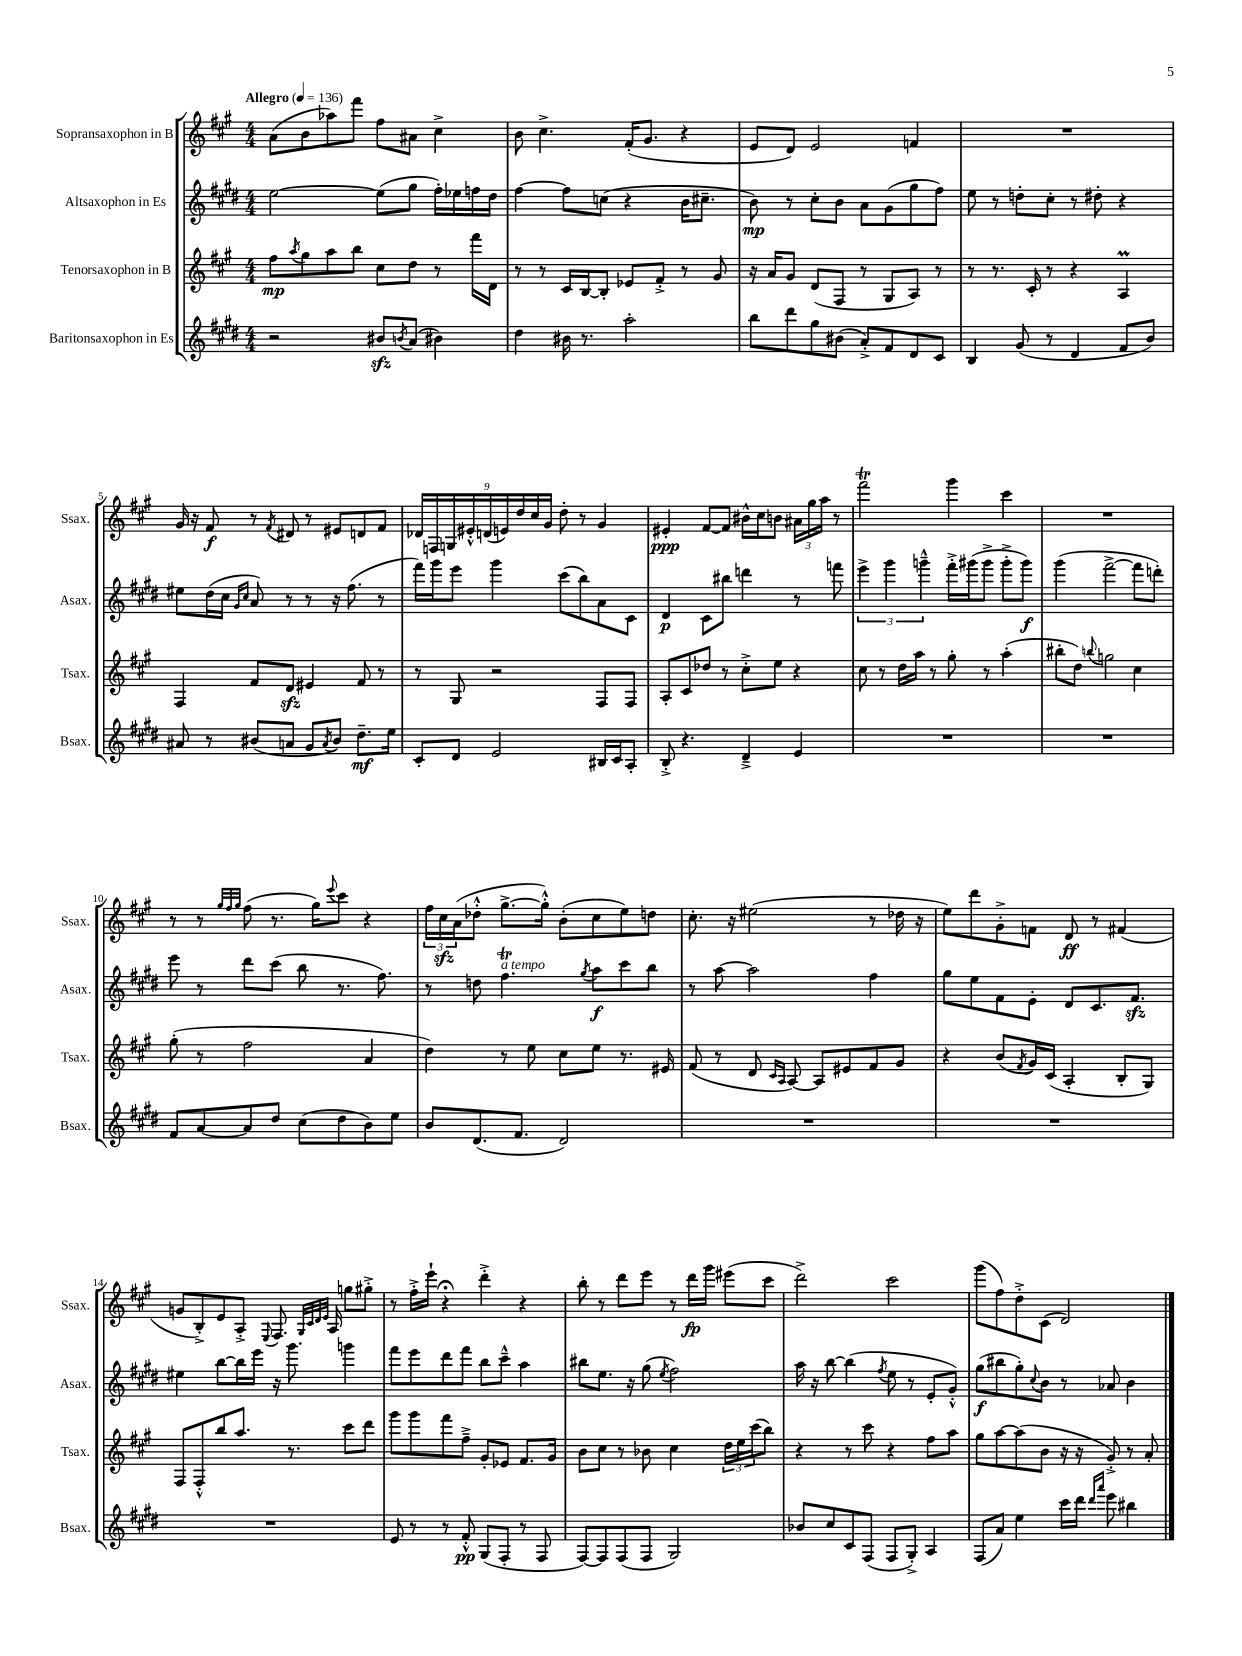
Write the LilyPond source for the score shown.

<<
\new StaffGroup <<
\new Staff = "s0" \with { instrumentName = "Sopransaxophon in B" shortInstrumentName = "Ssax." } {
    \clef treble \key a \major \numericTimeSignature \time 4/4 \tempo "Allegro" 4 = 136
    a'8( b'8 aes''8) fis'''8 fis''8 ais'8 cis''4-> |
    b'8 cis''4.-> fis'16-.( gis'8. r4 |
    e'8 d'8) e'2 f'4 |
    R1 |
    gis'16 r16 fis'8\f r8 \acciaccatura { fis'8 } dis'8 r8 eis'8 d'8 fis'8 |
    \tuplet 9/8 { des'16 f16 g16 eis'16-.-^ d'16( e'16) d''16 cis''16 gis'16 } d''8-. r8 gis'4 |
    eis'4-.\ppp fis'8~ fis'8 bis'16-^ cis''16 b'8 \tuplet 3/2 { ais'16 gis''16 a''16 } r8 |
    fis'''2\trill gis'''4 cis'''4 |
    R1 |
    r8 r8 \grace { gis''32 fis''32 gis''32 } fis''8( r8. gis''16) \appoggiatura { e'''8 } cis'''8 r4 |
    \tuplet 3/2 { fis''16 cis''16\sfz a'16( } des''8-.-^ gis''8.~-> gis''16-.-^) b'8-.( cis''8 e''8) d''8 |
    cis''8.-. r16 eis''2( r8 des''16 r16 |
    e''8) d'''8 gis'8-.-> f'8 d'8\ff r8 fis'4( |
    g'8 b8-.->) e'8 a8-.-> \appoggiatura { e8 } fis8. \grace { gis32 cis'32 d'32 e'32 } a16 g''8 gis''8-.-> |
    r8 fis''16-.-> e'''16-! r4\fermata d'''4-.-> r4 |
    b''8-. r8 d'''8 e'''8 r8 d'''16\fp gis'''16 eis'''8( cis'''8 |
    d'''2->) cis'''2 |
    gis'''8( fis''8) d''8-.-> cis'8( d'2) \bar "|." |
}
\new Staff = "s1" \with { instrumentName = "Altsaxophon in Es" shortInstrumentName = "Asax." } {
    \clef treble \key e \major \numericTimeSignature \time 4/4
    e''2~ e''8( gis''8 fis''16-.) ees''16 f''16 dis''16 |
    fis''4~ fis''8 c''8( r4 b'16 cis''8.-- |
    b'8\mp) r8 cis''8-. b'8 a'8 gis'8( gis''8 fis''8) |
    e''8 r8 d''8-. cis''8-. r8 dis''8-. r4 |
    eis''8 dis''16( cis''16 \grace { gis'16 cis''16 } a'8) r8 r8 r16 fis''8.( r8 |
    fis'''16) gis'''16 e'''8 gis'''4 cis'''8( b''8) a'8 cis'8 |
    dis'4\p cis'8 bis''8 d'''4 r8 f'''8 |
    \tuplet 3/2 { e'''4-> gis'''4 g'''4---^ } fis'''16-.-> gis'''16( gis'''8-> gis'''8-.-> gis'''8\f) |
    gis'''4( fis'''2~-> fis'''8 d'''8-.) |
    e'''8 r8 dis'''8 cis'''8( b''8 r8. fis''8.) |
    r8 d''8 fis''4.\trill^\markup { \italic "a tempo" } \acciaccatura { gis''8 } a''8\f cis'''8 b''8 |
    r8 a''8~ a''2 fis''4 |
    gis''8 e''8 fis'8 e'8-. dis'8 cis'8. fis'8.\sfz |
    eis''4 b''8~ b''16 e'''16 r16 gis'''8. g'''4 |
    fis'''8 e'''8 dis'''8 fis'''8 b''8 cis'''8---^ a''4 |
    bis''8 e''8. r16 gis''8( \acciaccatura { e''8 } fis''2) |
    a''16 r16 b''8~ b''4( \acciaccatura { fis''8 } e''8 r8 e'8-. gis'8-.-^) |
    gis''8\f( bis''8 gis''8-.) \appoggiatura { cis''8 } b'8 r8 aes'8 b'4 \bar "|." |
}
\new Staff = "s2" \with { instrumentName = "Tenorsaxophon in B" shortInstrumentName = "Tsax." } {
    \clef treble \key a \major \numericTimeSignature \time 4/4
    fis''8\mp \acciaccatura { a''8 } gis''8 a''8 b''8 cis''8 d''8 r8 fis'''16 d'16 |
    r8 r8 cis'16 b16~ b8-. ees'8 fis'8-.-> r8 gis'8 |
    r16 a'16 gis'8 d'8( fis8 r8 gis8 a8) r8 |
    r8 r8. cis'16-. r8 r4 a4\prall |
    fis4 fis'8 d'8\sfz eis'4 fis'8 r8 |
    r8 gis8 r2 fis8 fis8 |
    a8-. cis'8 des''8 r8 cis''8-.-> e''8 r4 |
    cis''8 r8 d''16 a''16 r8 gis''8-. r8 a''4-.( |
    bis''8-. d''8) \appoggiatura { b''8 } g''2 cis''4 |
    gis''8-.( r8 fis''2 a'4 |
    d''4) r8 e''8 cis''8 e''8 r8. eis'16 |
    fis'8( r8 d'8 \grace { cis'16 a16 } a8~) a8 eis'8 fis'8 gis'8 |
    r4 b'8( \acciaccatura { fis'8 } gis'16) cis'16( a4-. b8-. gis8) |
    fis8 fis8-.-^ b''8 a''8. r8. cis'''8 d'''8 |
    gis'''8 gis'''8 fis'''8 fis''8---> gis'8-. ees'8 fis'8. gis'16 |
    b'8 cis''8 r8 bes'8 cis''4 \tuplet 3/2 { d''16 e''16 cis'''16( } b''8) |
    r4 r8 cis'''8 r4 fis''8 a''8 |
    gis''8 a''8~ a''8( b'8 r16 r16 gis'8-.->) r8 a'8-. \bar "|." |
}
\new Staff = "s3" \with { instrumentName = "Baritonsaxophon in Es" shortInstrumentName = "Bsax." } {
    \clef treble \key e \major \numericTimeSignature \time 4/4
    r2 bis'8\sfz \acciaccatura { b'8 } a'8( bis'4) |
    dis''4 bis'16 r8. a''2-. |
    b''8 dis'''8 gis''8 bis'8( a'8-.->) fis'8 dis'8 cis'8 |
    b4 gis'8( r8 dis'4 fis'8 b'8) |
    ais'8 r8 bis'8( a'8 gis'8 \acciaccatura { a'8 } bis'8) dis''8.--\mf e''16 |
    cis'8-. dis'8 e'2 bis16 cis'16 a8-. |
    b8-.-> r4. dis'4---> e'4 |
    R1 |
    R1 |
    fis'8 a'8~ a'8 dis''8 cis''8( dis''8 b'8) e''8 |
    b'8 dis'8.( fis'8. dis'2) |
    R1 |
    R1 |
    R1 |
    e'8 r8 r8 fis'8-.-^\pp gis8( fis8-. r8 fis8 |
    fis8~) fis8 fis8( fis8 gis2) |
    bes'8 cis''8 cis'8 fis8( fis8 gis8-.->) a4 |
    fis8( a'8) e''4 cis'''16 dis'''16 \grace { dis'''16 a'''16 } e'''8 bis''4 \bar "|." |
}
>>
>>
